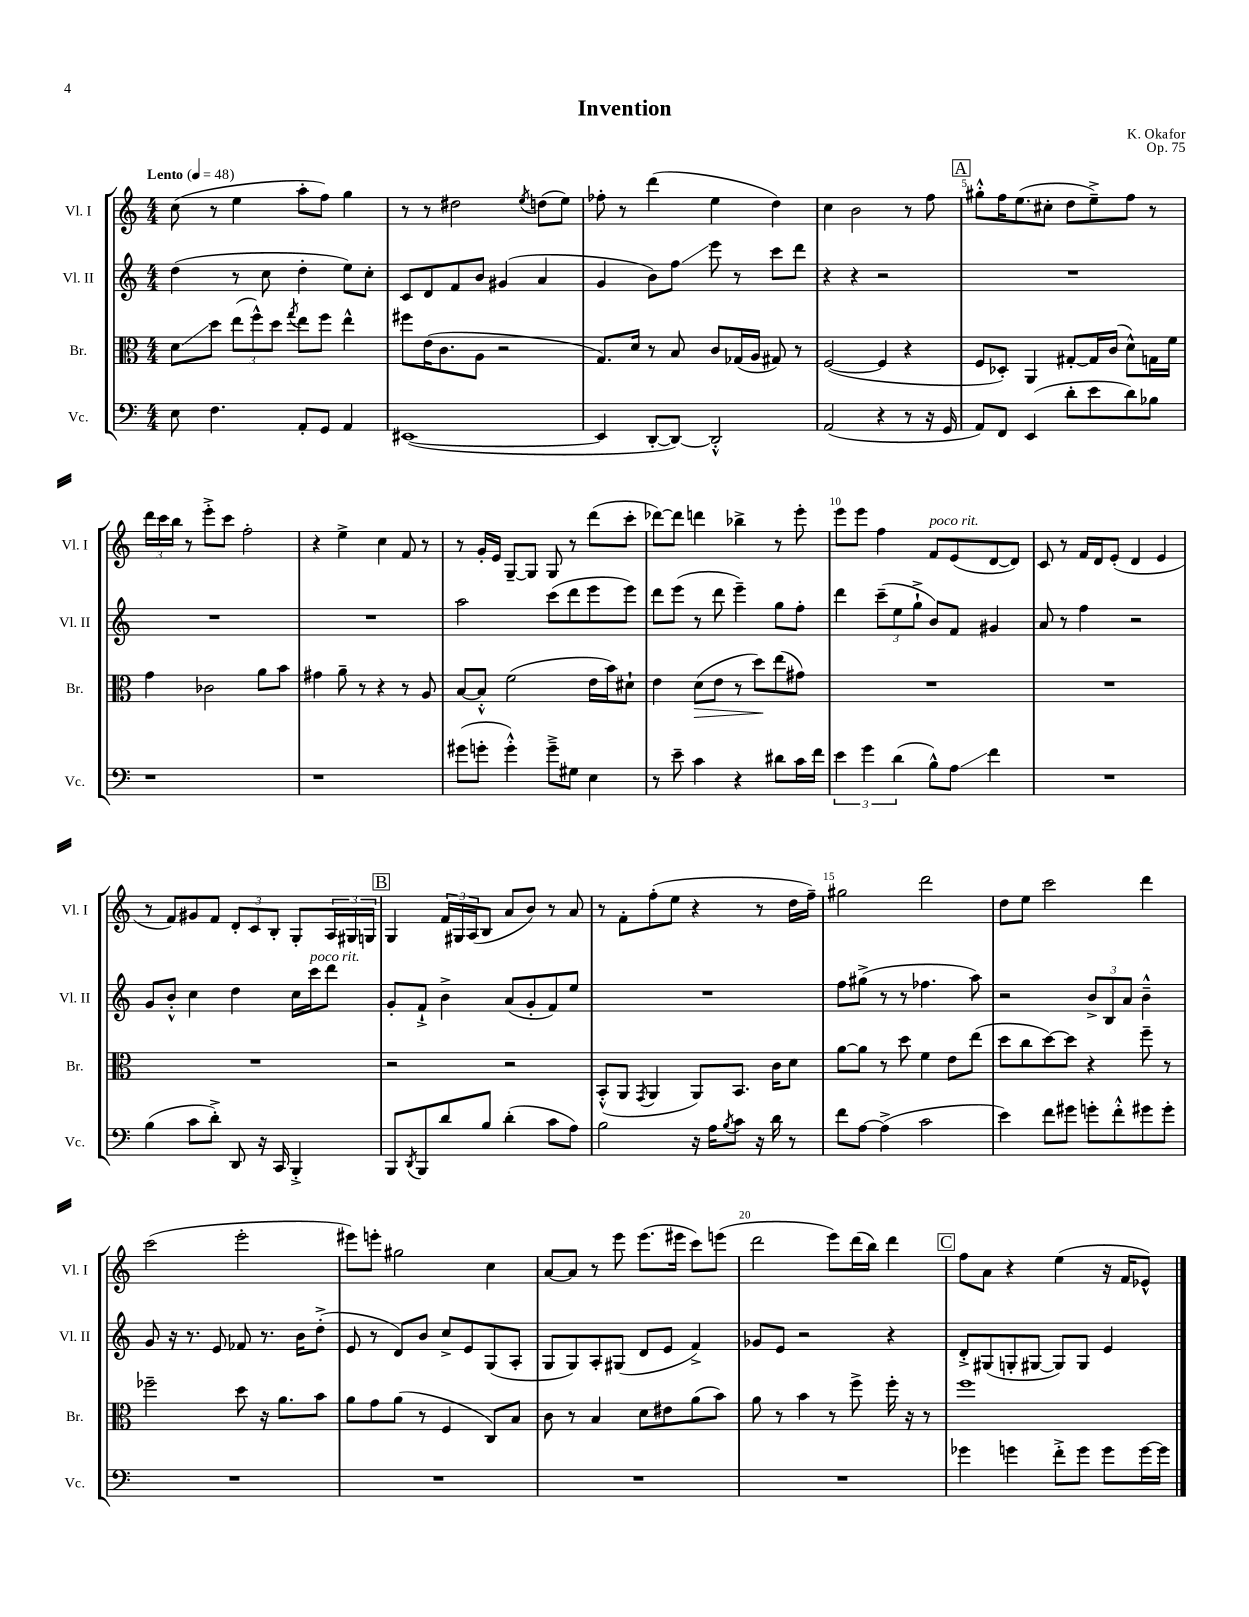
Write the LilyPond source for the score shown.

\header { title = "Invention" composer = "K. Okafor" opus = "Op. 75" }
<<
\new StaffGroup <<
\new Staff = "s0" \with { instrumentName = "Vl. I" shortInstrumentName = "Vl. I" } {
    \clef treble \key c \major \numericTimeSignature \time 4/4 \tempo "Lento" 4 = 48
    c''8( r8 e''4 a''8-. f''8) g''4 |
    r8 r8 dis''2 \acciaccatura { e''8 } d''8( e''8) |
    fes''8-. r8 d'''4( e''4 d''4) |
    c''4 b'2 r8 f''8 |
    \mark \markup { \box "A" } gis''8-.-^ f''16 e''8.( cis''8-. d''8 e''8--->) f''8 r8 |
    \tuplet 3/2 { d'''16 c'''16 b''16 } r8 e'''8-.-> c'''8 f''2-. |
    r4 e''4-> c''4 f'8 r8 |
    r8 g'16-. e'16 g8~-- g8 g8 r8 d'''8( c'''8-. |
    des'''8~) des'''8 d'''4 bes''4-> r8 e'''8-. |
    e'''8 e'''8 f''4 f'8^\markup { \italic "poco rit." } e'8( d'8~ d'8) |
    c'8 r8 f'16 d'16 e'8-.( d'4 e'4 |
    r8 f'8) gis'8 f'8 \tuplet 3/2 { d'8-. c'8 b8-. } g8-. \tuplet 3/2 { a16 gis16 g16 } |
    \mark \markup { \box "B" } g4 \tuplet 3/2 { f'16 gis16 a16( } b8 a'8 b'8) r8 a'8 |
    r8 f'8-. f''8-.( e''8 r4 r8 d''16 f''16--) |
    gis''2 d'''2 |
    d''8 e''8 c'''2 d'''4 |
    c'''2( e'''2-. |
    eis'''8) e'''8-. gis''2 c''4 |
    a'8~ a'8 r8 e'''8 e'''8.( eis'''16 c'''8) e'''8( |
    d'''2 e'''8) d'''16( b''16) d'''4 |
    \mark \markup { \box "C" } f''8 a'8 r4 e''4( r16 f'16 ees'8-^) \bar "|." |
}
\new Staff = "s1" \with { instrumentName = "Vl. II" shortInstrumentName = "Vl. II" } {
    \clef treble \key c \major \numericTimeSignature \time 4/4
    d''4( r8 c''8 d''4-. e''8) c''8-. |
    c'8 d'8 f'8 b'8 gis'4( a'4 |
    g'4 b'8) f''8\glissando e'''8 r8 c'''8 d'''8 |
    r4 r4 r2 |
    \mark \markup { \box "A" } R1 |
    R1 |
    R1 |
    a''2 c'''8( d'''8 e'''8 e'''8) |
    d'''8 e'''8( r8 d'''8 e'''4--) g''8 f''8-. |
    d'''4 \tuplet 3/2 { c'''8--( e''8 g''8-!-> } b'8) f'8 gis'4 |
    a'8 r8 f''4 r2 |
    g'8 b'8-.-^ c''4 d''4 c''16 c'''16^\markup { \italic "poco rit." } d'''8 |
    \mark \markup { \box "B" } g'8-. f'8-!-> b'4-> a'8( g'8-. f'8) e''8 |
    R1 |
    f''8 gis''8->( r8 r8 fes''4. a''8) |
    r2 \tuplet 3/2 { b'8-> b8 a'8 } b'4---^ |
    g'8 r16 r8. e'8 fes'8 r8. b'16 d''8-.->( |
    e'8 r8 d'8) b'8 c''8-> e'8 g8( a8-. |
    g8 g8) a8-. gis8( d'8 e'8 f'4->) |
    ges'8 e'8 r2 r4 |
    \mark \markup { \box "C" } d'8-.-> gis8( g8-. gis8~ gis8) gis8 e'4 \bar "|." |
}
\new Staff = "s2" \with { instrumentName = "Br." shortInstrumentName = "Br." } {
    \clef alto \key c \major \numericTimeSignature \time 4/4
    d'8\glissando d''8 \tuplet 3/2 { e''8( f''8-^) d''8 } \acciaccatura { g''8 } e''8 f''8 e''4-^ |
    fis''8 e'16( c'8. a8 r2 |
    g8.) d'16 r8 b8 c'8 ges16( a16 gis8) r8 |
    f2~( f4 r4 |
    \mark \markup { \box "A" } f8 des8-.) a,4 gis8~-. gis16 c'16( d'8-^) g16 f'16 |
    g'4 ces'2 a'8 b'8 |
    gis'4 a'8-- r8 r4 r8 a8 |
    b8~ b8-.-^ f'2( e'16 b'16) dis'8-! |
    e'4 d'8\>( e'8 r8 d''8\!) e''8( gis'8) |
    R1 |
    R1 |
    R1 |
    \mark \markup { \box "B" } r2 r2 |
    b,8-.-^( a,8 \acciaccatura { g,8 } a,4 a,8) b,8. c'16 d'8 |
    a'8~ a'8 r8 d''8 f'4 e'8 e''8( |
    d''8 c''8 d''8~) d''8 r4 f''8-- r8 |
    fes''2-- d''8 r16 a'8. b'8 |
    a'8 g'8 a'8( r8 f4 c8) b8 |
    c'8 r8 b4 d'8 eis'8 a'8( b'8) |
    a'8 r8 b'4 r8 f''8-> f''16-. r16 r8 |
    \mark \markup { \box "C" } f''1 \bar "|." |
}
\new Staff = "s3" \with { instrumentName = "Vc." shortInstrumentName = "Vc." } {
    \clef bass \key c \major \numericTimeSignature \time 4/4
    e8 f4. a,8-. g,8 a,4 |
    eis,1~( |
    eis,4 d,8~-. d,8~) d,2-.-^ |
    a,2( r4 r8 r16 g,16 |
    \mark \markup { \box "A" } a,8) f,8 e,4( d'8-. e'8 d'8) bes8 |
    r1 |
    r1 |
    gis'8( g'8-. g'4-.-^) g'8---> gis8 e4 |
    r8 e'8-- c'4 r4 dis'8 c'16 f'16 |
    \tuplet 3/2 { e'4 g'4 d'4( } b8-^) a8\glissando f'4 |
    R1 |
    b4( c'8 d'8-.->) d,8 r16 c,16 b,,4-.-> |
    \mark \markup { \box "B" } b,,8 \acciaccatura { d,8 } b,,8 d'8 b8 d'4-.( c'8 a8) |
    b2 r16 a16 \acciaccatura { b8 } c'8 r16 d'16 r8 |
    f'8 a8~ a4->( c'2 |
    e'4) f'8 gis'8 g'8-. f'8-.-^ gis'8 gis'8-. |
    R1 |
    R1 |
    R1 |
    R1 |
    \mark \markup { \box "C" } ges'4 g'4 f'8-.-> g'8 g'8 g'16~ g'16 \bar "|." |
}
>>
>>
\layout { \context { \Score \override BarNumber.break-visibility = ##(#f #t #t) barNumberVisibility = #(every-nth-bar-number-visible 5) } }
